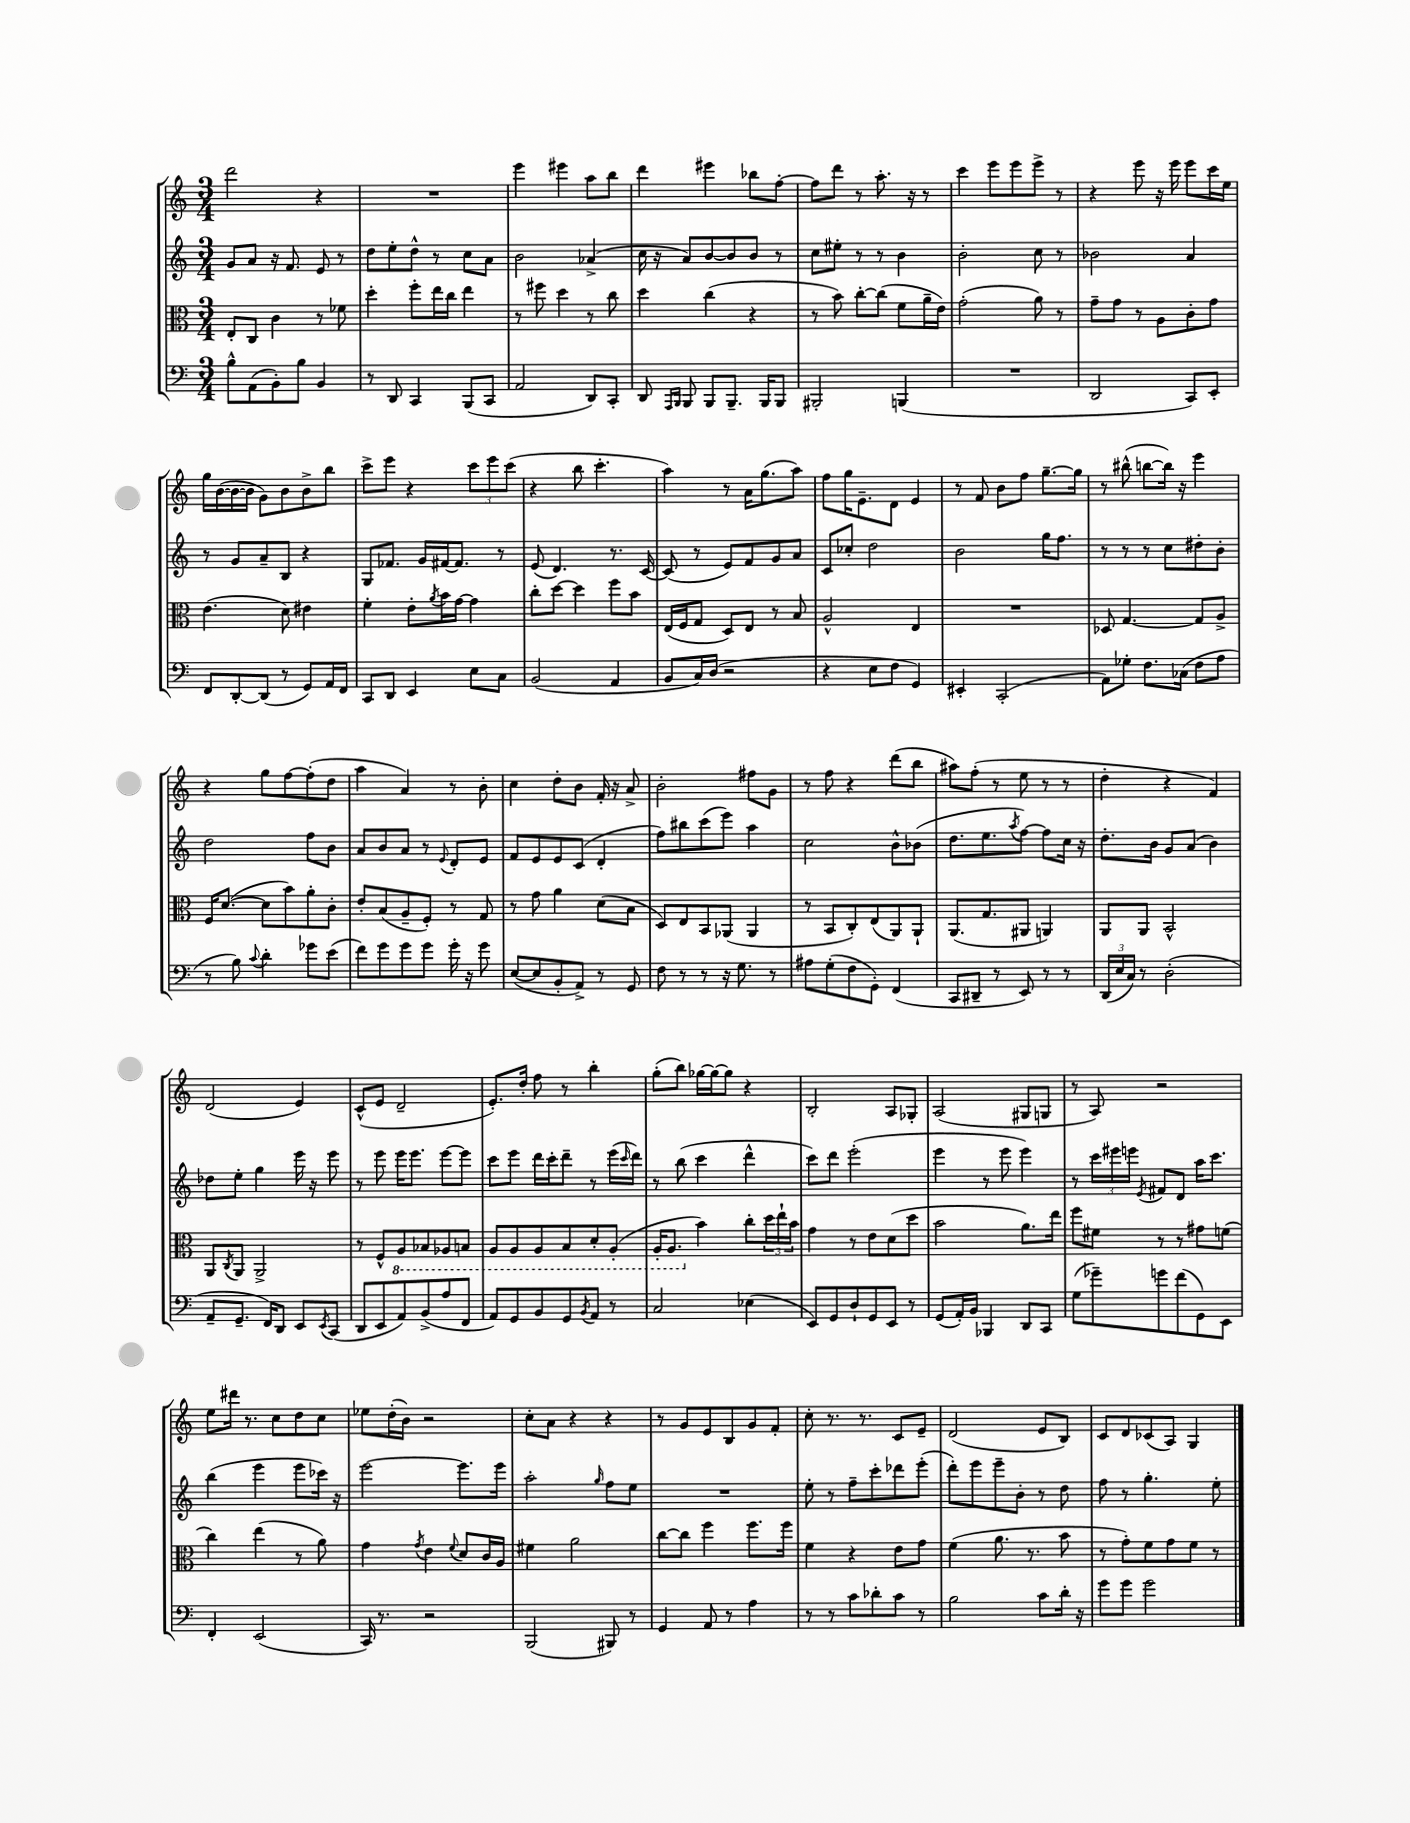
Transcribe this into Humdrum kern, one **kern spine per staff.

**kern	**kern	**kern	**kern
*part4	*part3	*part2	*part1
*staff4	*staff3	*staff2	*staff1
*clefF4	*clefC3	*clefG2	*clefG2
*k[]	*k[]	*k[]	*k[]
*M3/4	*M3/4	*M3/4	*M3/4
=66	=66	=66	=66
8B^^\L	8E'/L	8g/L	2ddd\
(8AA\	8C/J	8a/J	.
8BB'\)	4c\	16r	.
.	.	8.f/	.
8B\J	.	.	.
4BB/	8r	8e/	4r
.	8f-X\	8r	.
=67	=67	=67	=67
8r	4dd'\	8dd\L	2.r
8DD/	.	8ee'\	.
4CC/	8ff'\L	8dd^^\J	.
.	16ee\L	8r	.
.	16cc\JJ	.	.
(8BBB/L	4ee\	8cc\L	.
8CC/J	.	8a\J	.
=68	=68	=68	=68
2AA/	8r	2b\	4eee\
.	8ff#X\	.	.
.	4dd\	.	4eee#X\
8DD/L)	8r	(4a-X^/	8aa\L
8CC'/J	8cc\	.	8bb\J
=69	=69	=69	=69
8DD/	4dd\	16cc\	4ddd\
.	.	16r	.
16qqAAA/LL	.	.	.
16qqBBB/JJ	.	.	.
8BBB/	.	8a/L)	.
8BBB/L	(4cc\	[8b/	4eee#X\
8.BBB~/J	.	8b/]	.
.	4r	8b/J	8bb-X\L
16BBB/KL	.	.	.
8BBB/J	.	8r	[8ff'\J
=70	=70	=70	=70
2BBB#X'/	8r	8cc\L	8ff\L]
.	8b\)	8ee#X'\J	8ddd\J
.	[8cc'\L	8r	8r
.	(8cc\J]	8r	8.aa'\
(4BBBn/	8f\L	4b\	.
.	.	.	16r
.	16a~\L	.	8r
.	16e\JJ)	.	.
=71	=71	=71	=71
2.r	(2g'\	2b'\	4ccc\
.	.	.	8eee\L
.	.	.	8eee\
.	8a\)	8cc\	8eee^\J
.	8r	8r	8r
=72	=72	=72	=72
2DD/	8g~\L	2b-X\	4r
.	8g\J	.	.
.	8r	.	8eee\
.	8A\L	.	16r
.	.	.	16eee\
8CC/L)	8c'\	4a/	8eee\L
8EE'/J	8g\J	.	16ccc\L
.	.	.	16ee\JJ
!!LO:LB:g=z
=73	=73	=73	=73
8FF/L	(4.e\	8r	16gg\LL
.	.	.	([16b\
[8DD'/	.	8g/L	16b\_
.	.	.	16b\JJ]
(8DD/J]	.	8a~/	8g\L)
8r	8d\)	8B/J	8b\
8GG/L)	4e#X\	4r	8b^\
16AA/L	.	.	8bb\J
16FF/JJ	.	.	.
=74	=74	=74	=74
8CC/L	4f'\	8G/L	8ccc^\L
8DD/J	.	8.f-X/J	8eee\J
4EE/	8e'\L	.	4r
.	.	16g/LL	.
.	8qa/	.	.
.	16b\L	[16f#X/J	.
.	[16g\JJ	8.f#/J]	.
8E\L	4g\]	.	12ccc\L
.	.	.	12eee\
8C\J	.	8r	.
.	.	.	(12ccc\J
=75	=75	=75	=75
(2BB/	8cc'\L	(8e/	4r
.	[8dd\J	4.d/)	.
.	4dd\]	.	8bb\
.	.	.	4.ccc'\
4AA/	8ff\L	8.r	.
.	8b\J	.	.
.	.	[16c/	.
=76	=76	=76	=76
8BB/L	(16E/LL	(8c/]	4aa\)
.	16F/J	.	.
16C/L)	8G/J	8r	.
(16D/JJ	.	.	.
2r	8D/L)	8e/L)	8r
.	8E/J	8f/	16a\KL
.	.	.	(8.gg\
.	8r	8g/	.
.	8B/	8a/J	8aa\J)
=77	=77	=77	=77
4r	2A^^/	8c/L	8ff\L
.	.	8cc-X'/J	16gg\K
.	.	.	8.e~\
8E\L	.	2dd\	.
8F\J	.	.	8d\J
4GG/)	4E/	.	4e/
=78	=78	=78	=78
4EE#X'/	2.r	2b\	8r
.	.	.	8f/
(2CC'/	.	.	8b\L
.	.	.	8ff\J
.	.	16gg\KL	[8.gg~\L
.	.	8.ff\J	.
.	.	.	16gg\Jk]
=79	=79	=79	=79
8AA\L)	8D-X/	8r	8r
8G-X'\J	[4.G/	8r	(8bb#X^^\
8.F\L	.	8r	[8bbn\L
.	.	8cc\L	16bb\Jk])
(16C-X\Jk	.	.	16r
8F\L	8G/L]	8dd#X'\	4eee\
8A\J	8A^/J	8b'\J	.
!!LO:LB:g=z
=80	=80	=80	=80
8r	16F/KL	2dd\	4r
.	([8.d/J	.	.
8B\)	.	.	.
8qqc/	.	.	.
4d'\	8d\L]	.	8gg\L
.	8b\)	.	[8ff\
8g-X\L	8a'\	8ff\L	(8ff'\]
(8e\J	8c'\J	8b\J	8dd\J
=81	=81	=81	=81
8f\L)	8e'/L	8a/L	4aa\
8g\	(8B/	8b/	.
8g\	8A~/	8a/J	4a/)
8g\J	8F'/J)	8r	.
.	.	8qqe/	.
16g'\	8r	8d'/L	8r
16r	.	.	.
8g\	8G/	8e/J	8b'\
=82	=82	=82	=82
([8E/L	8r	8f/L	4cc\
8E/]	8g\	8e/	.
8BB'/	4a\	8e/	8dd'\L
8AA^/J)	.	(8c/J	8b\J
8r	(8d\L	4d'/	16f'/
.	.	.	16r
8GG/	8B\J	.	8a^/
=83	=83	=83	=83
8F\	8D/L)	8ff\L)	2b'\
8r	8E/	8bb#X\	.
8r	8BB/	(8ccc\	.
16r	(8AA-X/J	8eee\J)	.
8.G\	.	.	.
.	4AA-/	4aa\	8ff#X\L
8r	.	.	8g\J
=84	=84	=84	=84
8A#X\L	8r	2cc\	8r
(8G'\	8BB/L	.	8ff\
8F\	8C'/)	.	4r
8GG'\J)	(8E/	.	.
(4FF/	8AA/)	8b^^\L	(8ddd\L
.	8AA`/J	(8b-X\J	8bb\J
=85	=85	=85	=85
8CC/L	(8.AA/L	8.dd\L	8aa#X\L)
8DD#X~/J	.	.	(8ff'\J
.	8.G/	8.ee\	.
8r	.	.	8r
.	.	8qaa/	.
8EE/)	8AA#X/J	[8ff\J)	8ee\
8r	4AAn/)	8ff\L]	8r
8r	.	16cc\Jk	8r
.	.	16r	.
=86	=86	=86	=86
(24DD/LL	8AA/L	8.dd'\L	4dd'\
24E/	.	.	.
24C/JJ)	.	.	.
8r	8AA/J	.	.
.	.	16b\Jk	.
(2D'\	2BB^^/	8g/L	4r
.	.	(8a/J	.
.	.	4b\)	4f/)
!!LO:LB:g=z
=87	=87	=87	=87
8AA~/L	8AA/L	8dd-X\L	(2d/
.	8qC/	.	.
8.GG~/J	8AA/J	8ee'\J	.
.	2AA^/	4gg\	.
16FF/KL)	.	.	.
8DD/J	.	.	.
8EE/L	.	16eee\	4e/)
.	.	16r	.
8qEE/	.	.	.
(8CC/J	.	8eee\	.
=88	=88	=88	=88
8DD/L	8r	8r	(8c^^/L
8EE/	8F^^/L	8eee\	8e/J
*	*8ba	*	*
8AA/)	8AA/	16eee\KL	2d~/
.	.	8.eee\J	.
(8BB^/	8BB-X/	.	.
8A/	8AA-X/	[8eee\L	.
8FF/J	8BBn/J	8eee\J]	.
=89	=89	=89	=89
8AA/L)	8AA/L	8ccc\L	8.e'/L)
8GG/	8AA/	8eee\J	.
.	.	.	16dd'/Jk
8BB/	8AA/	16ddd\LL	8ff\
.	.	16ccc'\J	.
8GG/	8BB/	8ddd~\J	8r
8qBB/	.	.	.
8AA/J	8D'/	8r	4bb'\
8r	(8AA'/J	(16eee\LL	.
.	.	16qqccc/	.
.	.	16ddd\JJ)	.
=90	=90	=90	=90
2C/	16AA'/KL	8r	(8gg'\L
.	8.AA/J	.	.
.	.	(8bb\	8bb\J)
*	*X8ba	*	*
.	4b\)	4ccc\	[16gg-X\LL
.	.	.	16gg-\J_
.	.	.	8gg-\J]
(4E-X\	8cc'\L	4ddd^^\	4r
.	24dd\L	.	.
.	24ee`\	.	.
.	24b\JJ	.	.
=91	=91	=91	=91
8EE/L)	4g\	8ccc\L)	2B'/
8GG/	.	8ddd\J	.
8D`/	8r	(2eee'\	.
8GG/	8e\L	.	.
8EE/J	(8d\	.	8A/L
8r	8dd\J	.	8G-X'/J
=92	=92	=92	=92
(8GG/L	2b\	4eee\	(2A/
16AA'/L)	.	.	.
16BB/JJ	.	.	.
4BBB-X/	.	8r	.
.	.	8eee\	.
8DD/L	8.a\L)	4eee\)	8G#X/L
8CC/J	.	.	8Gn/J
.	16ee\Jk	.	.
=93	=93	=93	=93
(8G\L	8ff\L	8r	8r
8g-X~\)	8f#X\J	24ccc\LL	8A/)
.	.	24eee#X\	.
.	.	24eeen\JJ	.
.	.	8qe/	.
8gn\	8r	8f#X/L	2r
(8f\	8r	8d/J	.
8GG\)	8g#X\L	16aa\KL	.
.	.	8.ccc\J	.
8EE\J	(8fn\J	.	.
!!LO:LB:g=z
=94	=94	=94	=94
4FF'/	4cc\)	(4bb\	8ee\L
.	.	.	16ddd#X\Jk
.	.	.	8.r
(2EE/	(4ee\	4eee\	.
.	.	.	8cc\L
.	8r	8eee\L	8dd\
.	8a\)	16ccc-X\Jk)	8cc\J
.	.	16r	.
=95	=95	=95	=95
16CC/)	4g\	[2eee\	8ee-X\L
8.r	.	.	.
.	.	.	(16dd'\L
.	.	.	16b\JJ)
.	8qg/	.	.
2r	4e\	.	2r
.	8qqf/	.	.
.	8d/L	8.eee\L]	.
.	16c/L	.	.
.	16A/JJ	16eee\Jk	.
=96	=96	=96	=96
(2BBB/	4f#X\	2aa'\	8cc'\L
.	.	.	8a\J
.	2a\	.	4r
.	.	16qqgg/	.
8BBB#X/)	.	8ff\L	4r
8r	.	8ee\J	.
=97	=97	=97	=97
4GG/	[8cc\L	2.r	8r
.	8cc\J]	.	8g/L
8AA/	4ff\	.	8e/
8r	.	.	8B/
4A\	8.ff\L	.	8g/
.	.	.	8f'/J
.	16ff\Jk	.	.
=98	=98	=98	=98
8r	4f\	8ee'\	8cc'\
8r	.	8r	8.r
8c\L	4r	8ff~\L	.
.	.	.	8.r
8d-X'\	.	8ccc'\	.
8c\J	8e\L	8ddd-X\	8c/L
8r	8g\J	(8eee'\J	8e~/J
=99	=99	=99	=99
2B\	(4f\	8ddd'\L)	(2d/
.	.	8eee\	.
.	8.a\	8eee~\	.
.	.	8b'\J	.
.	8.r	.	.
8c\L	.	8r	8e/L
16d'\Jk	8b\	8dd\	8B/J)
16r	.	.	.
=100	=100	=100	=100
8g\L	8r	8ff\	8c/L
8g\J	8g'\L)	8r	8d/
2g\	8f\	4.gg'\	(8c-X/
.	8g\	.	8A/J)
.	8f\J	.	4G/
.	8r	8ee'\	.
==	==	==	==
*-	*-	*-	*-
